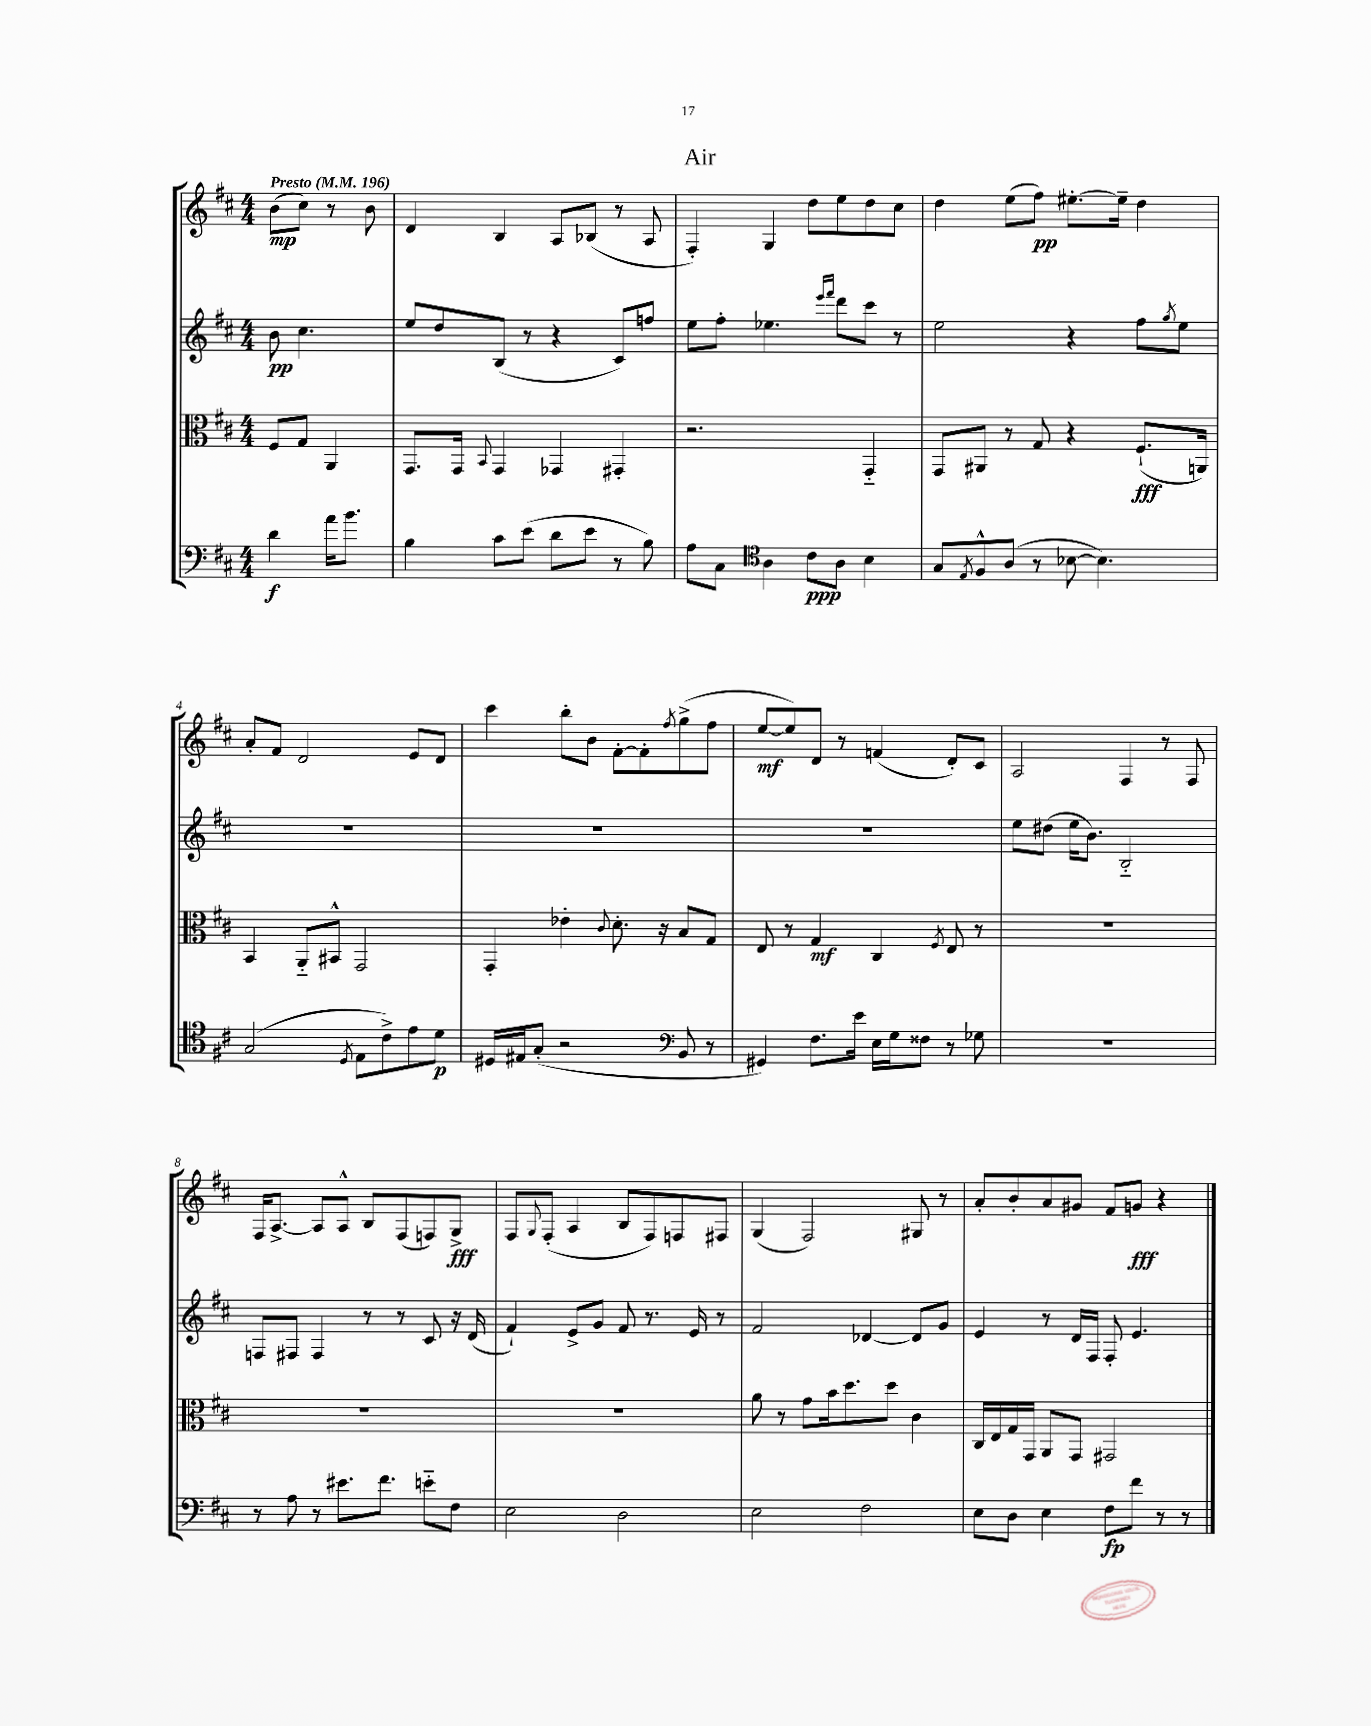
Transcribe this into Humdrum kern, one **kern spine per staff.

**kern	**kern	**kern	**kern
*staff4	*staff3	*staff2	*staff1
*clefF4	*clefC3	*clefG2	*clefG2
*k[f#c#]	*k[f#c#]	*k[f#c#]	*k[f#c#]
*M4/4	*M4/4	*M4/4	*M4/4
*MM196	*MM196	*MM196	*MM196
4d\	8F#/L	8b\	(8b\L
.	8G/J	4.cc#\	8cc#\J)
16a\LK	4AA/	.	8r
8.b\J	.	.	.
.	.	.	8b\
=	=	=	=
4B\	8.GG/L	8ee/L	4d/
.	.	8dd/	.
.	16GG/Jk	.	.
.	8qqBB/	.	.
8c#\L	4GG/	(8B/J	4B/
(8e\J	.	8r	.
8d\L	4GG-/	4r	8A/L
8e\J	.	.	(8B-/J
8r	4GG#'/	8c#/L)	8r
8B\)	.	8ff/J	8A/
=	=	=	=
8A\L	2.r	8ee\L	4F#'/)
8C#\J	.	8ff#'\J	.
*clefC4	*	*	*
4A\	.	4.ee-\	4G/
8c#\L	.	.	8dd\L
.	.	16qqeee/LL	.
.	.	16qqfff#/JJ	.
8A\J	.	8ddd\L	8ee\
4B\	4GG'~/	8ccc#\J	8dd\
.	.	8r	8cc#\J
=	=	=	=
8G/L	8GG/L	2ee\	4dd\
8qE/	.	.	.
8F#^^/	8AA#/J	.	.
(8A/J	8r	.	(8ee\L
8r	8G/	.	8ff#\J)
[8B-\	4r	4r	[8.ee#'\L
4.B-\])	.	.	.
.	.	.	16ee#~\]Jk
.	(8.F#`/L	8ff#\L	4dd\
.	.	8qgg/	.
.	.	8ee\J	.
.	16AA/Jk)	.	.
=	=	=	=
(2G/	4BB/	1r	8a'/L
.	.	.	8f#/J
.	8AA'~/L	.	2d/
.	8BB#^^/J	.	.
8qD/	.	.	.
8E\L	2GG/	.	.
8c#^\)	.	.	.
8e\	.	.	8e/L
8d\J	.	.	8d/J
=	=	=	=
16D#/LL	4GG'/	1r	4ccc#\
16E#/J	.	.	.
(8G'/J	.	.	.
2r	4e-'\	.	8bb'\L
.	.	.	8b\J
.	8qqc#/	.	.
.	8.d'\	.	[8f#'\L
.	.	.	8f#'\]
.	16r	.	.
*clefF4	*	*	*
.	.	.	8qff#/
8BB/	8B/L	.	(8gg^\
8r	8G/J	.	8ff#\J
=	=	=	=
4GG#/)	8E/	1r	[8ee/L
.	8r	.	8ee/])
8.F#\L	4G/	.	8d/J
.	.	.	8r
16e\Jk	.	.	.
16E\LL	4C#/	.	(4f/
16G\J	.	.	.
8F##\J	.	.	.
.	8qF#/	.	.
8r	8E/	.	8d'/L)
8G-\	8r	.	8c#/J
=	=	=	=
1r	1r	8ee\L	2A/
.	.	(8dd#\J	.
.	.	16ee\LK	.
.	.	8.b\J)	.
.	.	2B'~/	4F#/
.	.	.	8r
.	.	.	8F#/
=	=	=	=
8r	1r	8F/L	16F#/LK
.	.	.	[8.A^/J
8A\	.	8F#/J	.
8r	.	4F#/	8A/]L
8.e#\L	.	.	8A^^/J
.	.	8r	8B/L
8.f#\J	.	.	.
.	.	8r	(8F#/
8e'~\L	.	8c#/	8F/)
8F#\J	.	16r	8G^/J
.	.	(16d/	.
=	=	=	=
2E\	1r	4f#`/)	8F#/L
.	.	.	8qqG/
.	.	.	(8F#'/J
.	.	8e^/L	4A/
.	.	8g/J	.
2D\	.	8f#/	8B/L
.	.	8.r	8F#/)
.	.	.	8F/
.	.	16e/	.
.	.	8r	8F#/J
=	=	=	=
2E\	8a\	2f#/	(4G/
.	8r	.	.
.	8g\L	.	2F#/)
.	16b\k	.	.
.	8.dd\	.	.
2F#\	.	[4d-/	.
.	8dd\J	.	.
.	4c#\	8d-/]L	8G#/
.	.	8g/J	8r
=	=	=	=
8E\L	16C#/LL	4e/	8a'/L
.	16E/	.	.
8D\J	16G/	.	8b'/
.	16GG/JJ	.	.
4E\	8AA/L	8r	8a/
.	8GG/J	16d/LL	8g#/J
.	.	16F#/JJ	.
8F#\L	2GG#/	8F#'/	8f#/L
8f#\J	.	4.e/	8g/J
8r	.	.	4r
8r	.	.	.
==	==	==	==
*-	*-	*-	*-
